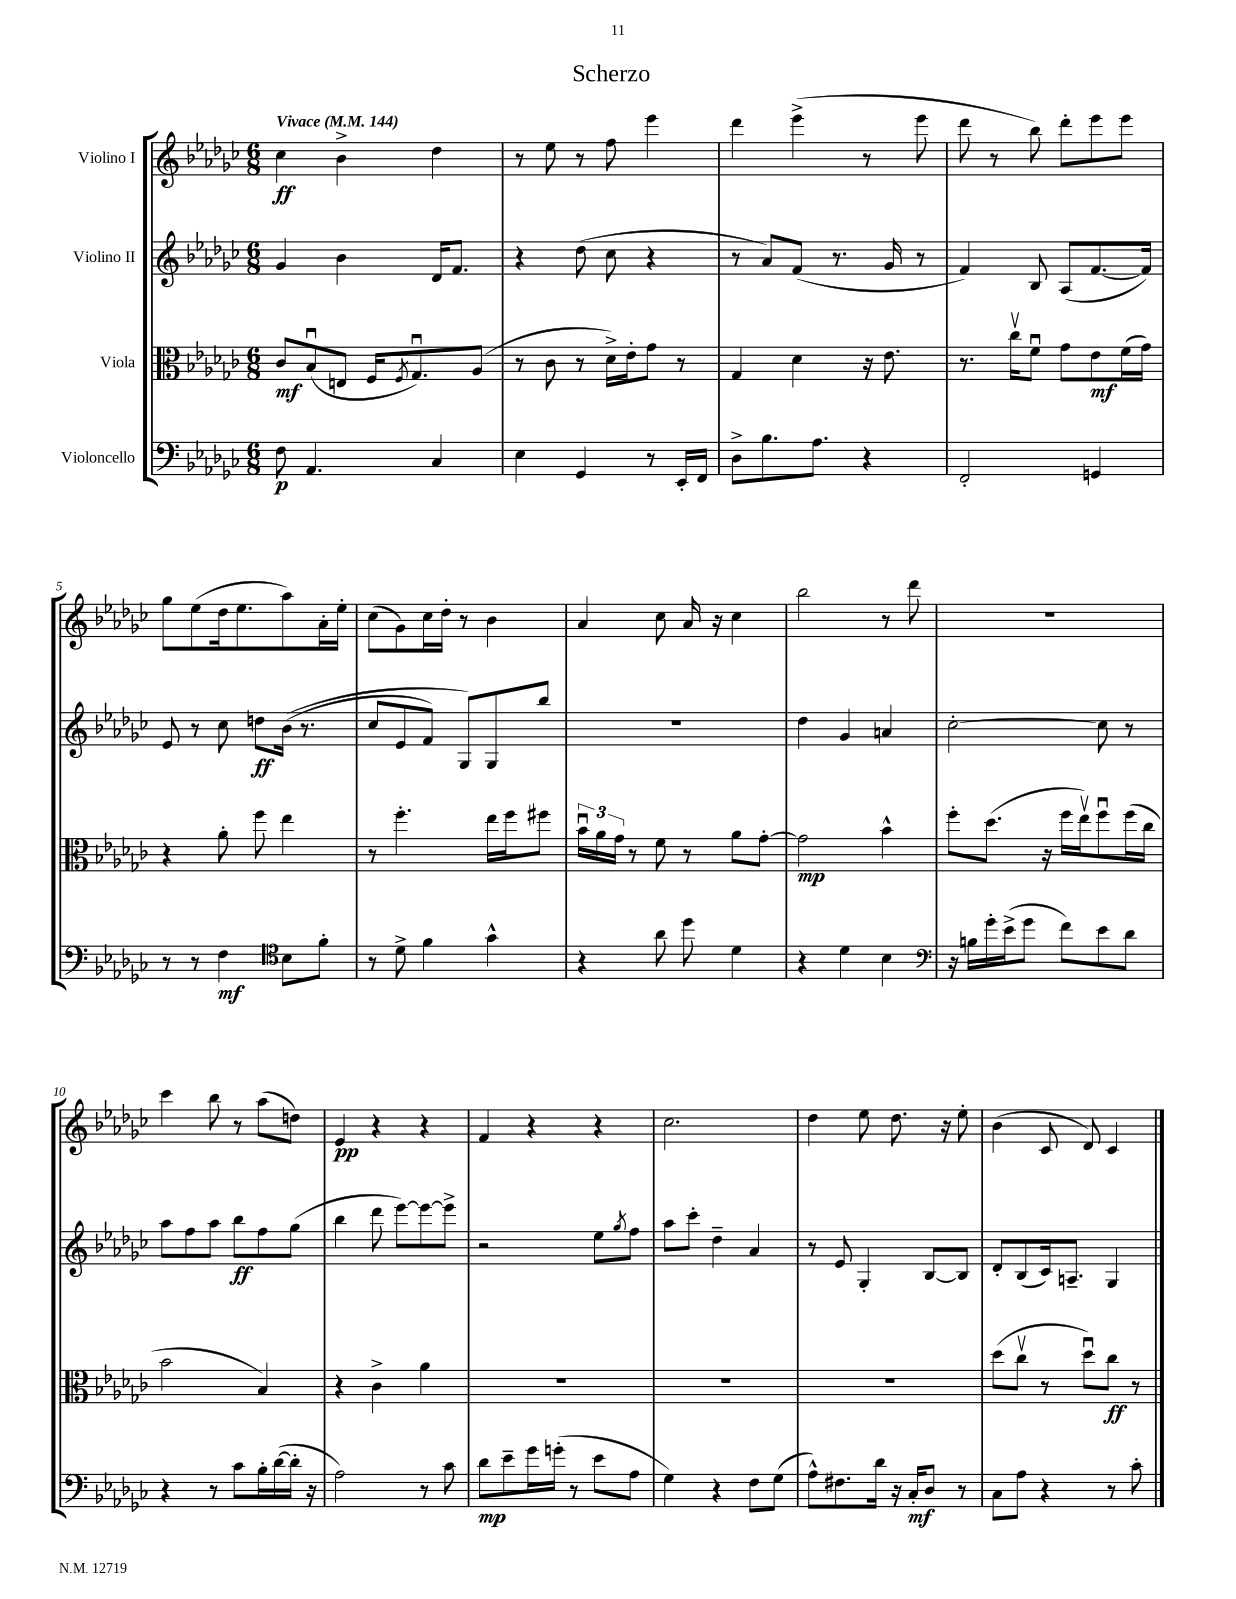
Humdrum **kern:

**kern	**dynam	**kern	**dynam	**kern	**dynam	**kern	**dynam
*part4	*part4	*part3	*part3	*part2	*part2	*part1	*part1
*staff4	*staff4	*staff3	*staff3	*staff2	*staff2	*staff1	*staff1
*I"Violoncello	*	*I"Viola	*	*I"Violino II	*	*I"Violino I	*
*clefF4	*	*clefC3	*	*clefG2	*	*clefG2	*
*k[b-e-a-d-g-c-]	*	*k[b-e-a-d-g-c-]	*	*k[b-e-a-d-g-c-]	*	*k[b-e-a-d-g-c-]	*
*M6/8	*	*M6/8	*	*M6/8	*	*M6/8	*
*MM144	*	*MM144	*	*MM144	*	*MM144	*
=1	=1	=1	=1	=1	=1	=1	=1
!	!	!	!	!	!	!LO:TX:a:B:t=Vivace	!
8F\	p	8c-/L	mf	4g-/	.	4cc-\	ff
4.AA-/	.	(8B-u/	.	.	.	.	.
.	.	8En/J	.	4b-\	.	4b-^\	.
.	.	16F/KL	.	.	.	.	.
.	.	8qF/	.	.	.	.	.
.	.	8.G-u/)	.	.	.	.	.
4C-/	.	.	.	16d-/KL	.	4dd-\	.
.	.	.	.	8.f/J	.	.	.
.	.	(8A-/J	.	.	.	.	.
=2	=2	=2	=2	=2	=2	=2	=2
4E-\	.	8r	.	4r	.	8r	.
.	.	8c-\	.	.	.	8ee-\	.
4GG-/	.	8r	.	(8dd-\	.	8r	.
.	.	16d-^\LL)	.	8cc-\	.	8ff\	.
.	.	16e-'\J	.	.	.	.	.
8r	.	8g-\J	.	4r	.	4eee-\	.
16EE-'/LL	.	8r	.	.	.	.	.
16FF/JJ	.	.	.	.	.	.	.
=3	=3	=3	=3	=3	=3	=3	=3
8D-^\L	.	4G-/	.	8r	.	4ddd-\	.
8.B-\	.	.	.	8a-/L)	.	.	.
.	.	4d-\	.	(8f/J	.	(4eee-^\	.
8.A-\J	.	.	.	.	.	.	.
.	.	.	.	8.r	.	.	.
4r	.	16r	.	.	.	8r	.
.	.	8.e-\	.	16g-/	.	.	.
.	.	.	.	8r	.	8eee-\	.
=4	=4	=4	=4	=4	=4	=4	=4
2FF'/	.	8.r	.	4f/)	.	8ddd-\	.
.	.	.	.	.	.	8r	.
.	.	16cc-v\KL	.	.	.	.	.
.	.	8fu\J	.	8B-/	.	8bb-\)	.
.	.	8g-\L	.	(8A-/L	.	8ddd-'\L	.
4GGn/	.	8e-\	mf	[8.f/	.	8eee-\	.
.	.	(16f\L	.	.	.	8eee-\J	.
.	.	16g-\JJ)	.	16f/Jk])	.	.	.
!!LO:LB:g=z
=5	=5	=5	=5	=5	=5	=5	=5
8r	.	4r	.	8e-/	.	8gg-\L	.
8r	.	.	.	8r	.	(8ee-\	.
4F\	mf	8a-'\	.	8cc-\	.	16dd-\k	.
.	.	.	.	.	.	8.ee-\	.
.	.	8ff\	.	8ddn\L	ff	.	.
*clefC4	*	*	*	*	*	*	*
8B-\L	.	4ee-\	.	((16b-\Jk	.	8aa-\)	.
.	.	.	.	8.r	.	.	.
8f'\J	.	.	.	.	.	16a-'\L	.
.	.	.	.	.	.	16ee-'\JJ	.
=6	=6	=6	=6	=6	=6	=6	=6
8r	.	8r	.	8cc-/L	.	(8cc-\L	.
8d-^\	.	4.ff'\	.	8e-/	.	8g-\)	.
4f\	.	.	.	8f/J)	.	16cc-\L	.
.	.	.	.	.	.	16dd-'\JJ	.
.	.	.	.	8G-/L)	.	8r	.
4g-^^\	.	16ee-\LL	.	8G-/	.	4b-\	.
.	.	16ff\J	.	.	.	.	.
.	.	8ff#X\J	.	8bb-/J	.	.	.
=7	=7	=7	=7	=7	=7	=7	=7
4r	.	24b-u\LL	.	2.r	.	4a-/	.
.	.	24a-\	.	.	.	.	.
.	.	24g-\JJ	.	.	.	.	.
.	.	8r	.	.	.	.	.
8a-\	.	8f\	.	.	.	8cc-\	.
8dd-\	.	8r	.	.	.	16a-/	.
.	.	.	.	.	.	16r	.
4d-\	.	8a-\L	.	.	.	4cc-\	.
.	.	[8g-'\J	.	.	.	.	.
=8	=8	=8	=8	=8	=8	=8	=8
4r	.	2g-\]	mp	4dd-\	.	2bb-\	.
4d-\	.	.	.	4g-/	.	.	.
4B-\	.	4b-^^\	.	4an/	.	8r	.
.	.	.	.	.	.	8ddd-\	.
=9	=9	=9	=9	=9	=9	=9	=9
*clefF4	*	*	*	*	*	*	*
16r	.	8ff'\L	.	[2cc-'\	.	2.r	.
16Bn\LL	.	.	.	.	.	.	.
16g-'\	.	(8.dd-\J	.	.	.	.	.
(16e-^\J	.	.	.	.	.	.	.
8g-\J	.	.	.	.	.	.	.
.	.	16r	.	.	.	.	.
8f\L)	.	16ff\LL	.	.	.	.	.
.	.	16ee-v\J)	.	.	.	.	.
8e-\	.	8ffu\	.	8cc-\]	.	.	.
8d-\J	.	(16ff\L	.	8r	.	.	.
.	.	16cc-\JJ	.	.	.	.	.
!!LO:LB:g=z
=10	=10	=10	=10	=10	=10	=10	=10
4r	.	2b-\	.	8aa-\L	.	4ccc-\	.
.	.	.	.	8ff\	.	.	.
8r	.	.	.	8aa-\J	.	8bb-\	.
8c-\L	.	.	.	8bb-\L	ff	8r	.
16B-'\L	.	4B-/)	.	8ff\	.	(8aa-\L	.
([16d-\	.	.	.	.	.	.	.
16d-'\JJ]	.	.	.	(8gg-\J	.	8ddn\J)	.
16r	.	.	.	.	.	.	.
=11	=11	=11	=11	=11	=11	=11	=11
2A-\)	.	4r	.	4bb-\	.	4e-/	pp
.	.	4c-^\	.	8ddd-\	.	4r	.
.	.	.	.	[8eee-\L)	.	.	.
8r	.	4a-\	.	8eee-\_	.	4r	.
8c-\	.	.	.	8eee-^\J]	.	.	.
=12	=12	=12	=12	=12	=12	=12	=12
8d-\L	mp	2.r	.	2r	.	4f/	.
8e-~\	.	.	.	.	.	.	.
16g-\L	.	.	.	.	.	4r	.
(16gn'\JJ	.	.	.	.	.	.	.
8r	.	.	.	.	.	.	.
8e-\L	.	.	.	8ee-\L	.	4r	.
.	.	.	.	8qgg-/	.	.	.
8A-\J	.	.	.	8ff\J	.	.	.
=13	=13	=13	=13	=13	=13	=13	=13
4G-\)	.	2.r	.	8aa-\L	.	2.cc-\	.
.	.	.	.	8ccc-'\J	.	.	.
4r	.	.	.	4dd-~\	.	.	.
8F\L	.	.	.	4a-/	.	.	.
(8G-\J	.	.	.	.	.	.	.
=14	=14	=14	=14	=14	=14	=14	=14
8A-^^\L)	.	2.r	.	8r	.	4dd-\	.
8.F#X\	.	.	.	8e-/	.	.	.
.	.	.	.	4G-'/	.	8ee-\	.
16d-\Jk	.	.	.	.	.	.	.
16r	.	.	.	.	.	8.dd-\	.
16C-'/KL	mf	.	.	.	.	.	.
8D-/J	.	.	.	[8B-/L	.	.	.
.	.	.	.	.	.	16r	.
8r	.	.	.	8B-/J]	.	8ee-'\	.
=15	=15	=15	=15	=15	=15	=15	=15
8C-\L	.	(8dd-\L	.	8d-'/L	.	(4b-\	.
8A-\J	.	8cc-v\J	.	(8B-/	.	.	.
4r	.	8r	.	16c-/k)	.	8c-/	.
.	.	.	.	8.An~/J	.	.	.
.	.	8dd-u\L)	.	.	.	8d-/)	.
8r	.	8cc-\J	ff	4G-/	.	4c-/	.
8c-'\	.	8r	.	.	.	.	.
==	==	==	==	==	==	==	==
*-	*-	*-	*-	*-	*-	*-	*-
